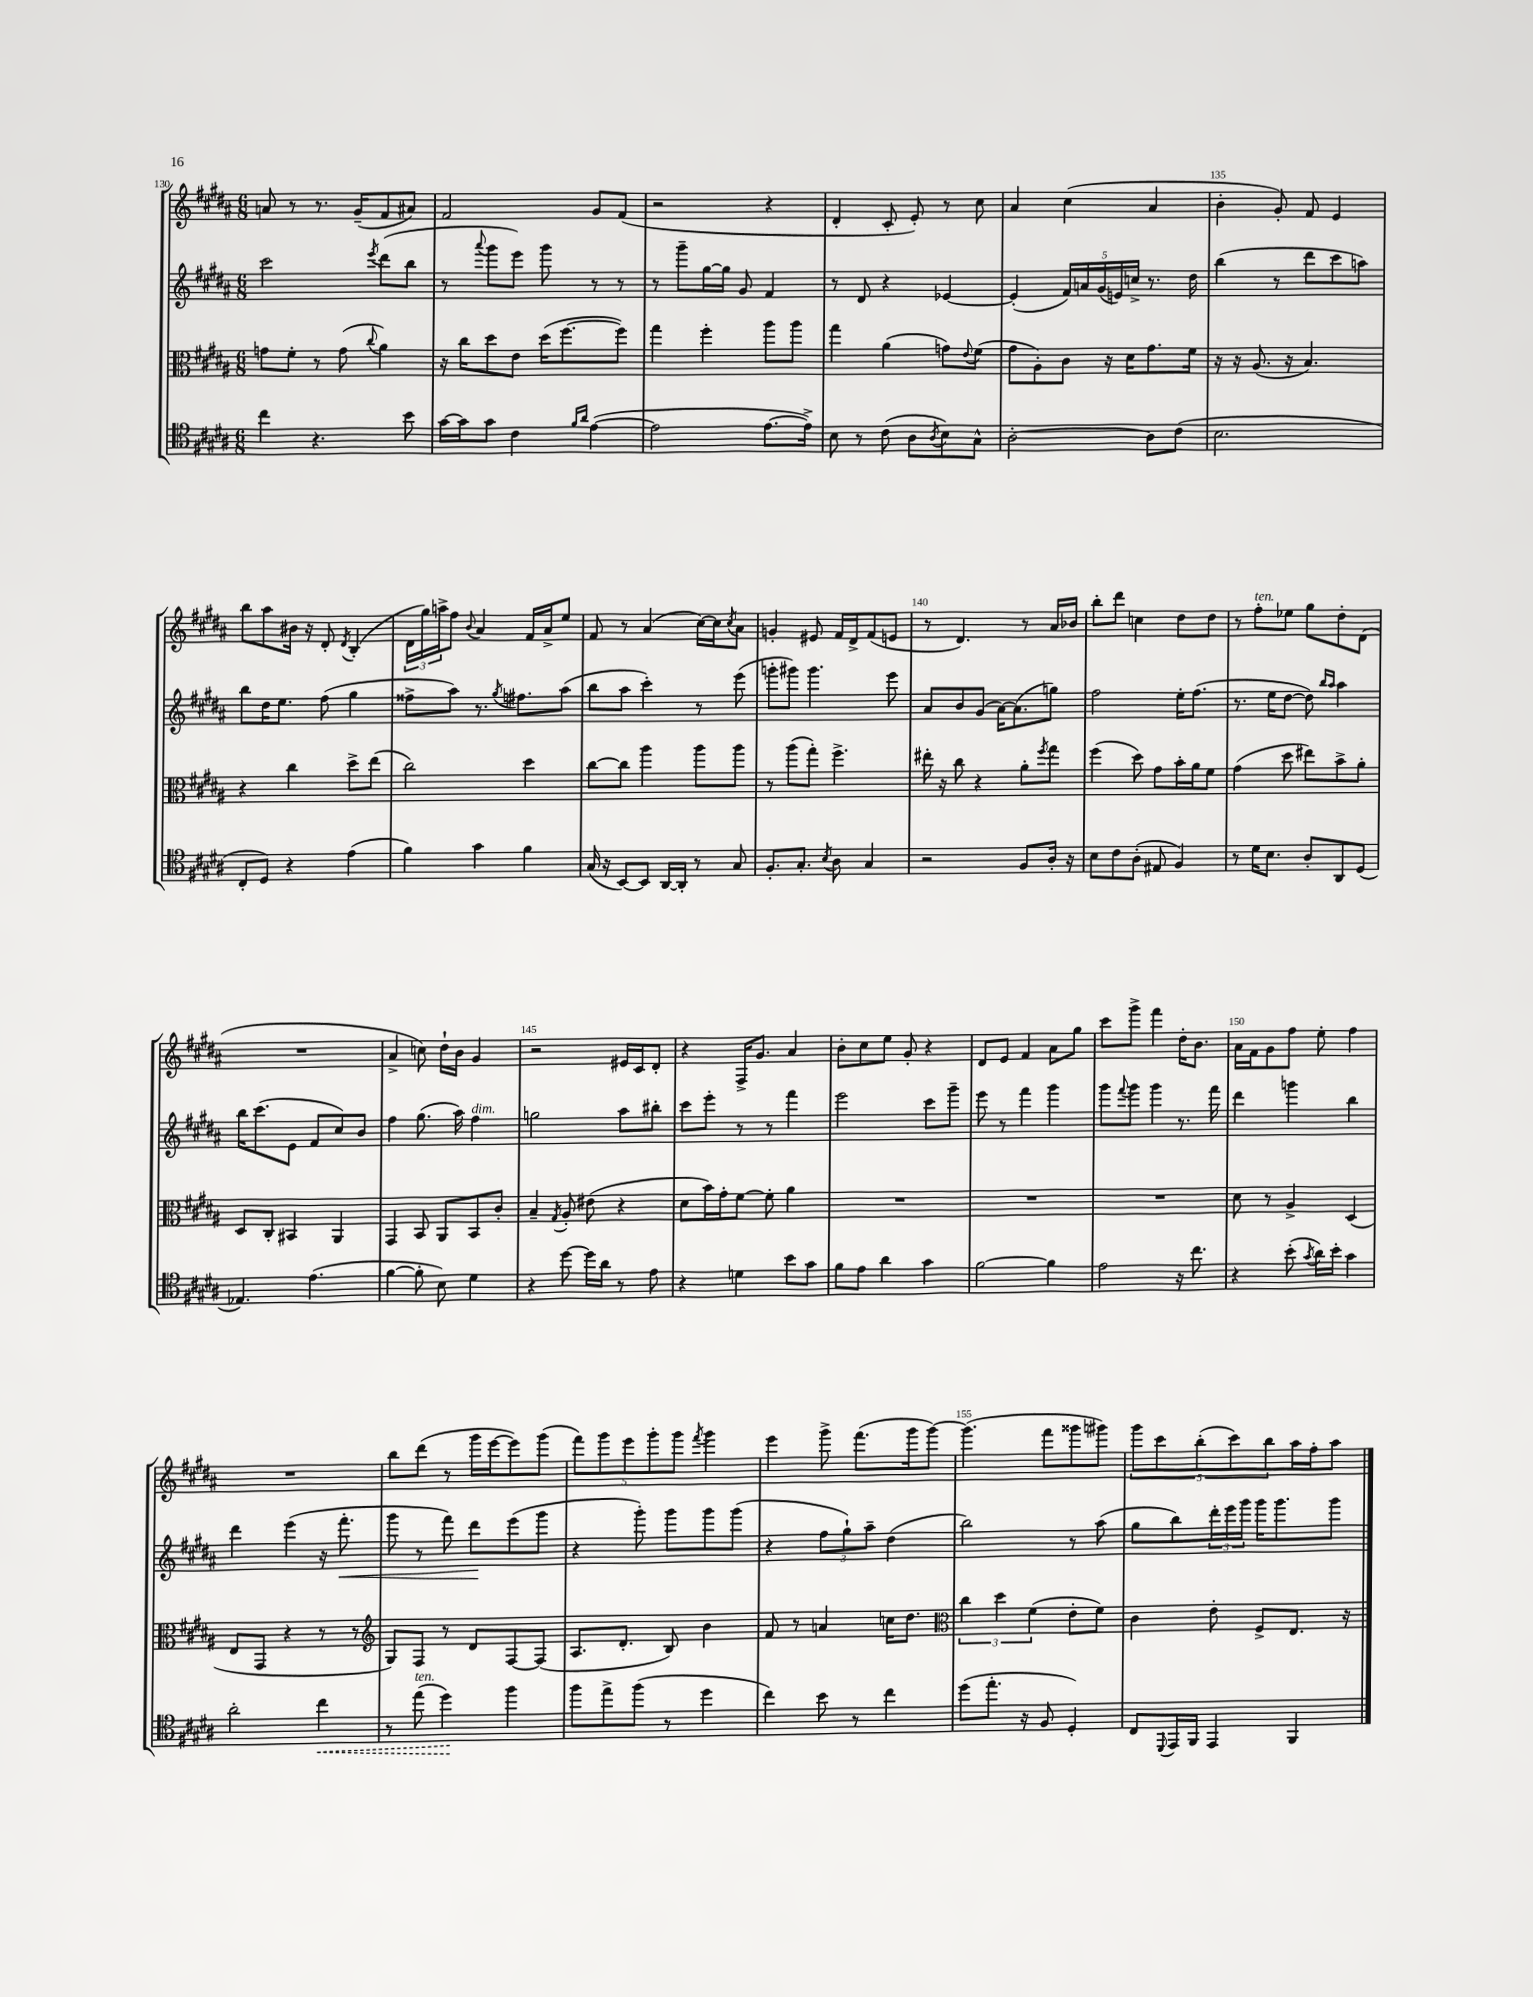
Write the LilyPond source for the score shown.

<<
\new StaffGroup <<
\new Staff = "s0" {
    \clef treble \key b \major \numericTimeSignature \time 6/8
    a'8 r8 r8. gis'16--( fis'8 ais'8) |
    fis'2 gis'8 fis'8( |
    r2 r4 |
    dis'4-. cis'8-. e'8-.) r8 cis''8 |
    ais'4 cis''4( ais'4 |
    b'4-. gis'8-.) fis'8 e'4 |
    b''8 ais''8 bis'16 r16 dis'8-. \acciaccatura { dis'8 } b4-.( |
    \tuplet 3/2 { dis'16 gis''16) a''16-> } fis''8 \appoggiatura { b'8 } ais'4 fis'16 ais'16-> e''8 |
    fis'8 r8 ais'4( cis''16~) cis''16 \acciaccatura { cis''8 } ais'8 |
    g'4-. eis'8 fis'16 dis'16-> fis'8( e'8 |
    r8 dis'4.) r8 ais'16 bes'16 |
    b''8-. dis'''8 c''4 dis''8 dis''8 |
    r8 fis''8-.^\markup { \italic "ten." } ees''8 gis''8 dis''8-. dis'8( |
    R2. |
    ais'4-> c''8) dis''16-! b'16 gis'4 |
    r2 eis'16 cis'16 dis'8-. |
    r4 fis16-> gis'8. ais'4 |
    b'8-. cis''8 e''8 gis'8-. r4 |
    dis'8 e'8 fis'4 ais'8 gis''8 |
    cis'''8 gis'''8-> fis'''4 dis''16-. b'8. |
    ais'16 fis'16 gis'8 fis''8 e''8-. fis''4 |
    R2. |
    b''8 dis'''8( r8 gis'''16 e'''16~ e'''8) gis'''8( |
    \tuplet 5/4 { fis'''8) gis'''8 e'''8 gis'''8-. gis'''8 } \acciaccatura { fis'''8 } gis'''4 |
    e'''4 gis'''8-> fis'''8.( gis'''16 gis'''8~) |
    gis'''4.( fis'''8 gisis'''8 gis'''8) |
    \tuplet 5/4 { gis'''8 cis'''8 b''8-.( cis'''8) b''8 } ais''16 fis''16-. ais''8 \bar "|." |
}
\new Staff = "s1" {
    \clef treble \key b \major \numericTimeSignature \time 6/8
    cis'''2 \acciaccatura { e'''8 } dis'''8( b''8 |
    r8 \appoggiatura { ais'''8 } gis'''8 e'''8) gis'''8 r8 r8 |
    r8 gis'''8-- gis''16~ gis''16 gis'8 fis'4 |
    r8 dis'8 r4 ees'4~ |
    ees'4-.( \tuplet 5/4 { fis'16) a'16 gis'16( e'16) c''16-> } r8. dis''16 |
    b''4( r8 dis'''8 cis'''8 a''8) |
    b''8 dis''16 e''8. fis''8( gis''4 |
    fisis''8-> ais''8) r8. \acciaccatura { gis''8 } fis''8. ais''8( |
    b''8 ais''8 cis'''4-.) r8 e'''8( |
    g'''8-. gis'''8) gis'''4. e'''8 |
    ais'8 b'8 gis'8( ais'16~) ais'8.( g''8) |
    fis''2 e''16-. fis''8.( |
    r8. e''16 dis''8~ dis''8) \grace { b''16 ais''16 } ais''4 |
    b''16 cis'''8.( e'8 fis'8 cis''8) b'8 |
    fis''4 gis''8.( ais''16) fis''4^\markup { \italic "dim." } |
    g''2 ais''8 bis''8-. |
    cis'''8 e'''8-. r8 r8 fis'''4 |
    e'''2 cis'''8 gis'''8-- |
    e'''8 r8 fis'''4 gis'''4 |
    gis'''8 \appoggiatura { fis'''8 } gis'''8 gis'''4 r8. fis'''16 |
    dis'''4 g'''4 b''4 |
    dis'''4 e'''4( r16 fis'''8.-.\< |
    gis'''8 r8 fis'''8) dis'''8\! e'''8( gis'''8 |
    r4 gis'''8-.) gis'''8 gis'''8 gis'''8( |
    r4 \tuplet 3/2 { fis''8 gis''8-!) ais''8-- } dis''4( |
    b''2) r8 ais''8( |
    gis''8 b''8) \tuplet 3/2 { dis'''16-. e'''16 gis'''16 } gis'''16 gis'''8. gis'''8 \bar "|." |
}
\new Staff = "s2" {
    \clef alto \key b \major \numericTimeSignature \time 6/8
    g'8 fis'8-. r8 g'8( \appoggiatura { cis''8 } ais'4) |
    r16 cis''16 dis''8 e'8 dis''16( fis''8.~ fis''8) |
    gis''4 fis''4-. ais''8 ais''8 |
    gis''4 ais'4( g'8) \appoggiatura { e'8 } fis'8( |
    gis'8 ais8-.) cis'8 r16 dis'16 gis'8. fis'16 |
    r16 r16 ais8.( r16 b4.) |
    r4 cis''4 dis''8-> e''8( |
    cis''2) dis''4 |
    cis''8~ cis''8 ais''4 ais''8 ais''8 |
    r8 ais''8( gis''8-.) fis''4.-> |
    eis''16-. r16 cis''8 r4 ais'8-. \acciaccatura { fis''8 } gis''8 |
    fis''4( dis''8) gis'8 b'16-. ais'16 fis'8 |
    gis'4( dis''8 eis''8) b'8-> ais'8-. |
    dis8 cis8-. bis,4 ais,4 |
    gis,4 b,8 ais,8 b,8 cis'8-. |
    b4-- \acciaccatura { gis8 } ais8-. eis'8( r4 |
    dis'8 b'16) gis'16-. fis'8~ fis'8-. ais'4 |
    R2. |
    R2. |
    R2. |
    dis'8 r8 ais4-> dis4( |
    e8 gis,8 r4 r8 r8 |
    \clef treble gis8) fis8 r8 dis'8 fis8~ fis8( |
    ais8. dis'8.-. b8) b'4 |
    fis'8 r8 a'4 c''16 dis''8. |
    \clef alto \tuplet 3/2 { cis''4 dis''4 fis'4( } e'8-. fis'8) |
    cis'4 e'8-. fis8-> e8. r16 \bar "|." |
}
\new Staff = "s3" {
    \clef tenor \key b \major \numericTimeSignature \time 6/8
    cis''4 r4. b'8 |
    gis'16~ gis'16 gis'8 cis'4 \grace { fis'16 ais'16 } e'4~( |
    e'2 e'8.~ e'16->) |
    b8 r8 cis'8( ais8 \acciaccatura { ais8 } b8) gis8-^ |
    ais2~-. ais8 cis'8( |
    b2. |
    cis8-. dis8) r4 e'4( |
    fis'4) gis'4 fis'4 |
    gis16( r16 b,8~) b,8 ais,16~ ais,16-. r8 gis8 |
    fis8.-. gis8.-. \acciaccatura { b8 } ais8 gis4 |
    r2 fis8 ais16-. r16 |
    b8 cis'8 ais8-.( eis8 fis4) |
    r8 dis'16 b8. ais8-. ais,8 dis8( |
    ees4.) e'4.( |
    fis'4~ fis'8-. b8) dis'4 |
    r4 dis''8~ dis''16 ais'16 r8 e'8 |
    r4 d'4 b'8 gis'8 |
    fis'8 e'8 ais'4 gis'4 |
    fis'2~ fis'4 |
    e'2 r16 cis''8. |
    r4 b'8-.( \acciaccatura { gis'8 } ais'16) b'16-. gis'4 |
    ais'2-. \once \override Hairpin.style = #'dashed-line cis''4\< |
    r8 e''8^\markup { \italic "ten." }( dis''4\!) fis''4 |
    fis''8 e''8-> fis''8( r8 dis''4 |
    cis''4) b'8 r8 cis''4 |
    dis''8( e''8.-. r16 fis8 dis4-.) |
    cis8 \appoggiatura { dis,8 } e,16 fis,16 e,4 fis,4 \bar "|." |
}
>>
>>
\layout { \context { \Score currentBarNumber = #130 \override BarNumber.break-visibility = ##(#f #t #t) barNumberVisibility = #(every-nth-bar-number-visible 5) } }
